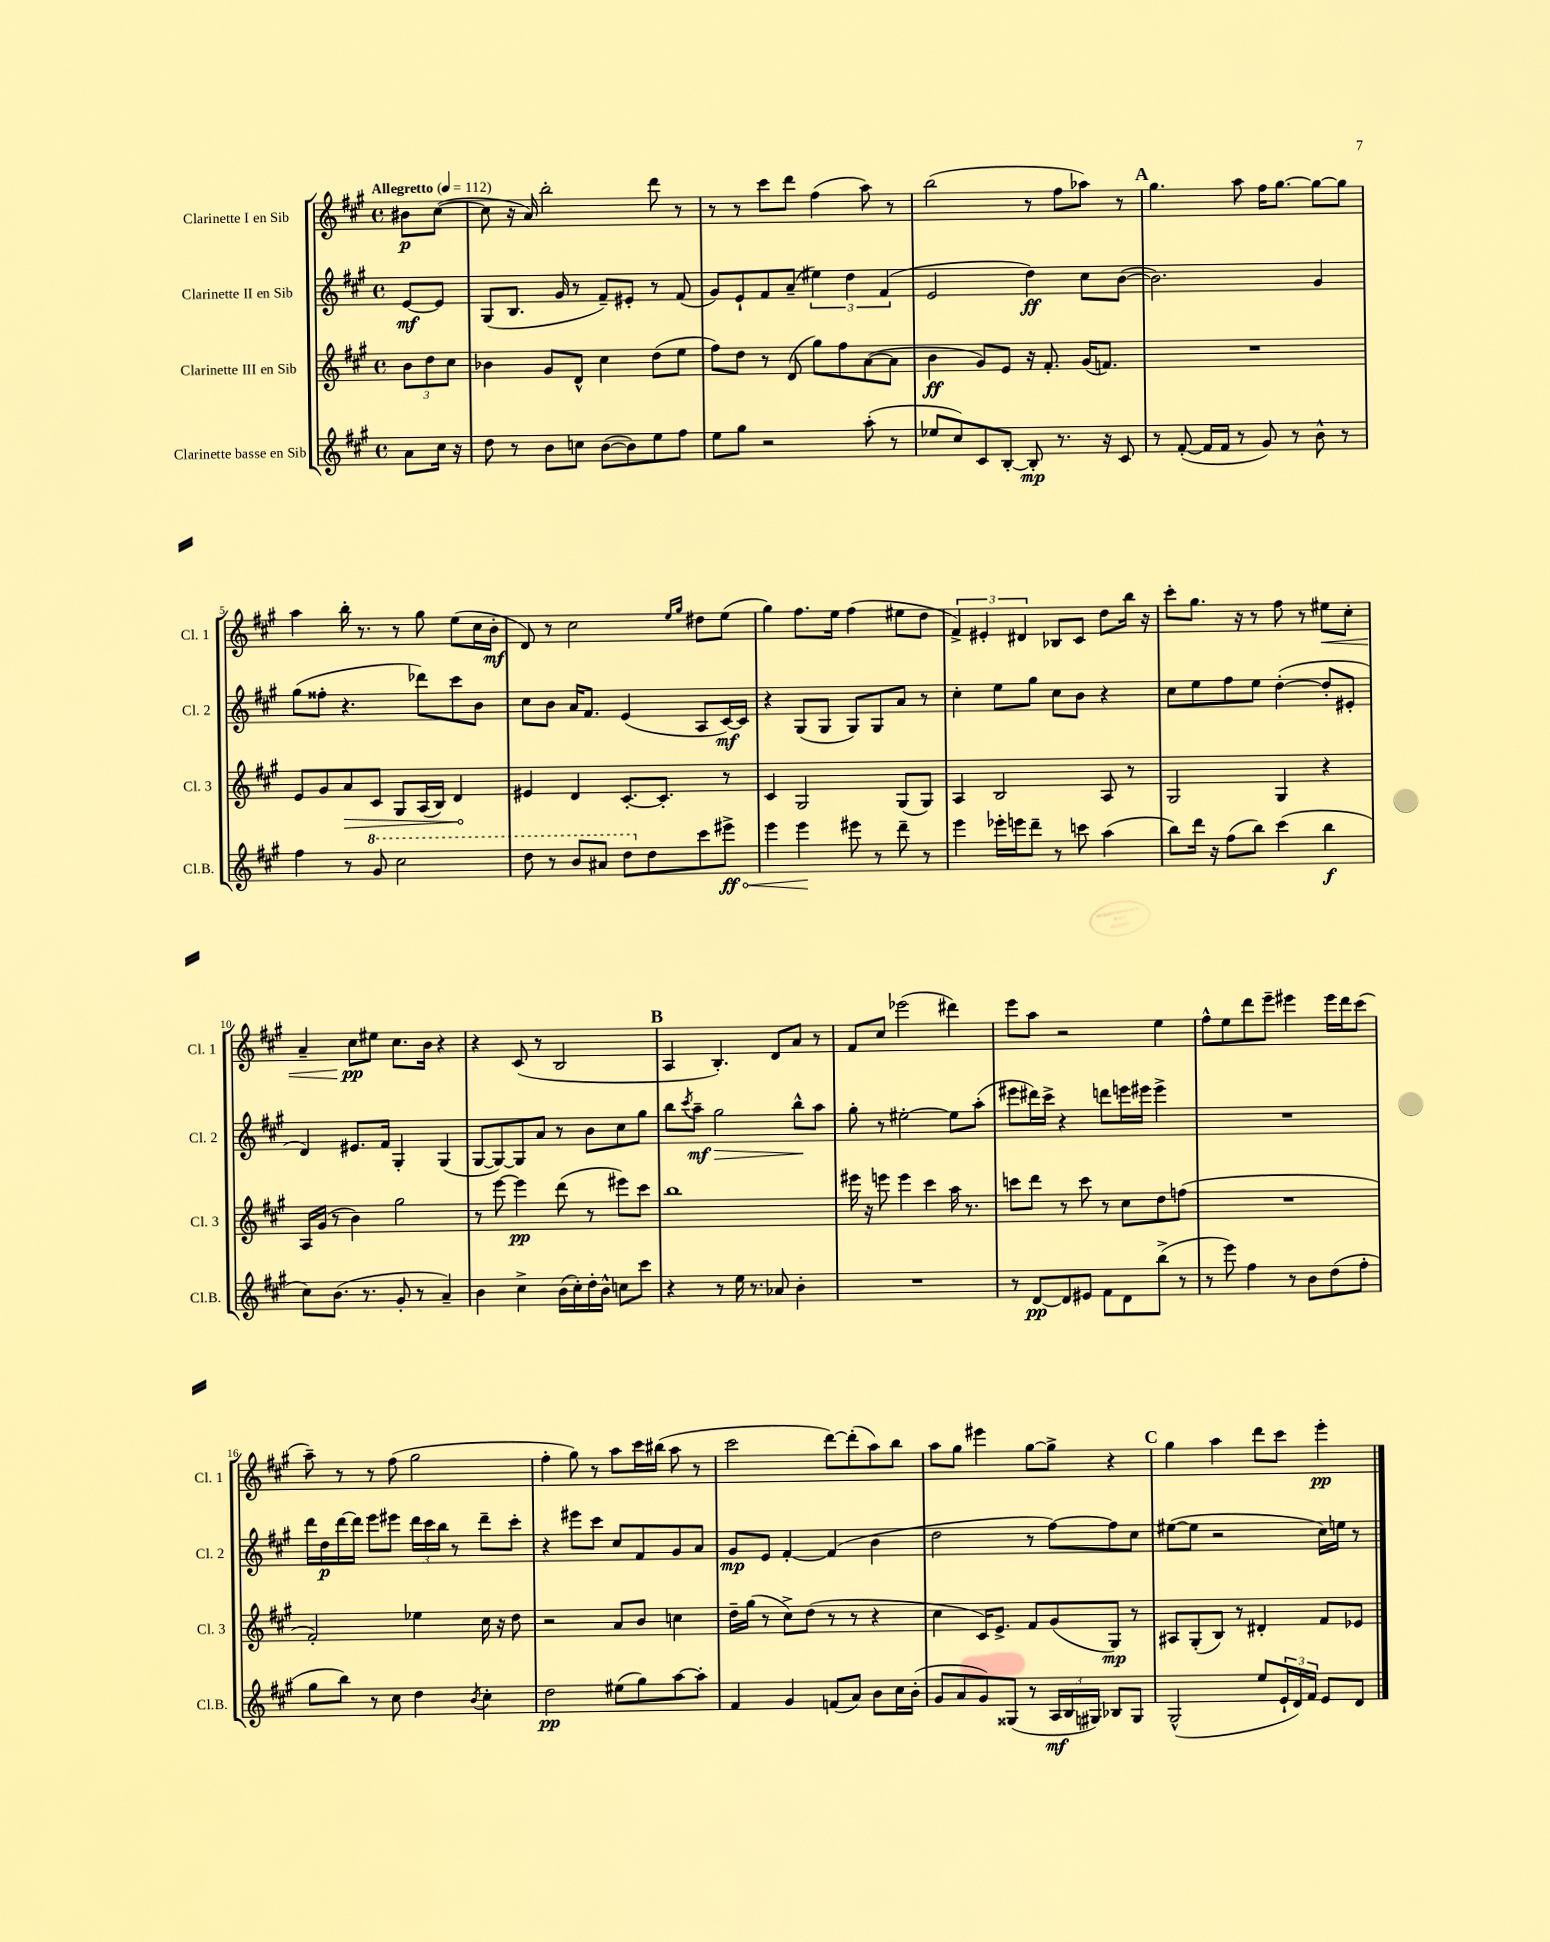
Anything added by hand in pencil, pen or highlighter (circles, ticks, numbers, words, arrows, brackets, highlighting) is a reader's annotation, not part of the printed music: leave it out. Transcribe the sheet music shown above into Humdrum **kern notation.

**kern	**kern	**kern	**kern
*staff4	*staff3	*staff2	*staff1
*clefG2	*clefG2	*clefG2	*clefG2
*k[f#c#g#]	*k[f#c#g#]	*k[f#c#g#]	*k[f#c#g#]
*M4/4	*M4/4	*M4/4	*M4/4
*met(c)	*met(c)	*met(c)	*met(c)
*MM112	*MM112	*MM112	*MM112
8a\L	12b\L	[8e/L	8b#\L
.	12dd\	.	.
16cc#\Jk	.	8e/]J	([8cc#\J
.	12cc#\J	.	.
16r	.	.	.
=	=	=	=
8dd\	4b-\	(8G#/L	8cc#\]
8r	.	8.B/J	16r
.	.	.	16a/)
8b\L	8g#/L	.	2bb'\
.	.	16g#/	.
8cc\J	8d^^/J	8r	.
([8b\L	4cc#\	8f#~/L)	.
8b\])	.	8e#'/J	.
8ee\	(8dd\L	8r	8ddd\
8ff#\J	8ee\J	(8f#/	8r
=	=	=	=
8ee\L	8ff#\L)	8g#/L)	8r
8gg#\J	8dd\J	8e`/	8r
2r	8r	8f#/	8ccc#\L
.	(8d/	(8a~/J	8ddd\J
.	8gg#\L)	6ee#\)	(4ff#\
.	8ff#\	.	.
.	.	6dd\	.
(8aa'\	([8a\	.	8aa\)
.	.	(6f#/	.
8r	8a\]J	.	8r
=	=	=	=
8ee-/L	4b\	2e/	(2bb\
8cc#/)	.	.	.
8c#/	8g#/L)	.	.
[8B'/J	8e/J	.	.
8B'/]	16r	4dd\)	8r
.	8.f#'/	.	.
8.r	.	.	8ff#\L
.	(16g#/LK	8cc#\L	8aa-\J)
16r	8.f/J)	.	.
8c#/	.	([8b\J	8r
=	=	=	=
8r	1r	2.b\])	4.gg#\
([8f#'/	.	.	.
16f#/]LL	.	.	.
16f#/JJ	.	.	.
8r	.	.	8aa\
8g#/)	.	.	16ff#\LK
.	.	.	[8.gg#\J
8r	.	.	.
8b^^\	.	4g#/	8gg#\_L
8r	.	.	8gg#\]J
=	=	=	=
4ff#\	8e/L	(8gg#\L	4aa\
.	8g#/	8ff##'\J	.
8r	8a/	4.r	16bb'\
.	.	.	8.r
8gg#/	8c#/J	.	.
2ccc#\	8G#/L	.	8r
.	(16A/L	8ddd-\L)	8gg#\
.	16B/JJ)	.	.
.	4d/	8ccc#\	(8ee\L
.	.	8b\J	16cc#\L
.	.	.	16b'\JJ
=	=	=	=
8ddd\	4e#/	8cc#\L	8d/)
8r	.	8b\J	8r
8bb/L	4d/	16a/LK	2cc#\
.	.	8.f#/J	.
8aa#/J	.	.	.
8ddd\L	[8.c#'/L	(4e/	.
8dd\	.	.	.
.	8.c#'/]J	.	.
.	.	.	16qqee/LL
.	.	.	16qqgg#/JJ
8ccc#\	.	8A/L	8dd#\L
8eee#^\J	8r	[16c#/L)	(8ee\J
.	.	16c#/]JJ	.
=	=	=	=
4eee\	4c#/	4r	4gg#\)
4eee\	2G#/	(8G#/L	8.ff#\L
.	.	8G#/J	.
.	.	.	16ee\Jk
8eee#\	.	8G#/L)	(4ff#\
8r	.	8G#/	.
8ddd~\	(8G#/L	8a/J	8ee#\L
8r	8G#/J)	8r	8dd\J
=	=	=	=
4eee\	4A/	4cc#'\	6f#^/)
.	.	.	6e#'/
16eee-'\LL	2B/	8ee\L	.
16eee\J	.	.	.
.	.	.	6d#/
8ddd~\J	.	8gg#\J	.
8r	.	8cc#\L	8B-/L
8ccc\	.	8b\J	8c#/J
(4aa\	8A/	4r	8dd\L
.	8r	.	16bb\Jk
.	.	.	16r
=	=	=	=
8bb\L)	2G#/	8cc#\L	8ccc#'\L
16ddd\Jk	.	8ee\	8.gg#\J
16r	.	.	.
(8ff#\L	.	8ff#\	.
.	.	.	16r
8bb\J)	.	8ee\J	8r
(4ccc#\	4G#/	([4dd'\	8ff#\
.	.	.	8r
4bb\	4r	8dd'/]L	8ee#\L
.	.	8e#'/J	8cc#'\J
=	=	=	=
8cc#\L)	16A/LL	4d/)	4a~/
.	(16g#/JJ	.	.
(8.b\J	8r	.	.
.	4b\)	8.e#/L	8cc#\L
8.r	.	.	.
.	.	.	8ee#\J
.	.	16f#/Jk	.
8g#'/	2gg#\	4G#'/	8.cc#\L
8r	.	.	.
.	.	.	16b\Jk
4a~/)	.	(4G#/	4r
=	=	=	=
4b\	8r	[8G#/L	4r
.	[8eee\	8G#/_)	.
4cc#^\	4eee\]	8G#/]	(8c#/
.	.	8a/J	8r
(16b\LL	(8ddd\	8r	2B/
16cc#'\)	.	.	.
16dd'\	8r	8b\L	.
16b^^\JJ	.	.	.
8cc\L	8eee#\L)	8cc#\	.
8ccc#\J	8ccc#\J	8gg#\J	.
=	=	=	=
4r	1bb	8bb\L	4A/
.	.	8qccc#/	.
.	.	8aa~\J	.
8r	.	2gg#\	4.B'/)
16ee\	.	.	.
8.r	.	.	.
8a-/	.	.	8d/L
4b'\	.	8bb^^\L	8a/J
.	.	8aa\J	8r
=	=	=	=
1r	16eee#\	8gg#'\	8f#/L
.	16r	.	.
.	8eee\	8r	8cc#/J
.	4eee\	[2ee#'\	(2eee-\
.	4ccc#\	.	.
.	16aa\	8ee#\]L	4ddd#\)
.	8.r	.	.
.	.	(8aa'\J	.
=	=	=	=
8r	8ccc\L	8eee#\L	8eee\L
[8d/L	8ddd\J	16ddd#\L)	8aa\J
.	.	16ccc#^\JJ	.
8d/]	8r	4r	2r
8e#/J	8ccc\	.	.
8f#\L	8r	8ddd\L	.
8d\	8cc#\L	16eee\L	.
.	.	16eee#\JJ	.
(8bb^\J	8dd\	4eee#^\	4ee\
8r	(8ff\J	.	.
=	=	=	=
8r	1r	1r	8ff#^^\L
8eee\)	.	.	8ee\
4ff#\	.	.	8ddd\
.	.	.	8eee~\J
8r	.	.	4eee#\
8b\L	.	.	.
(8dd\	.	.	16eee#\LL
.	.	.	16ddd\J
8ff#'\J	.	.	(8ccc#\J
=	=	=	=
8gg#\L	2f#'/)	16ddd\LL	8aa~\)
.	.	16dd\	.
8bb\J)	.	[16ddd\	8r
.	.	16ddd\]JJ	.
8r	.	8eee\L	8r
8cc#\	.	8eee#\J	(8ff#\
4dd\	4ee-\	24ddd\LL	2gg#\
.	.	24ccc#\	.
.	.	24bb\JJ	.
.	.	8r	.
8qb/	.	.	.
4cc#'\	16cc#\	8ddd~\L	.
.	16r	.	.
.	8dd\	8ccc#'\J	.
=	=	=	=
2dd\	2r	4r	4ff#'\
.	.	8eee#\L	8gg#\)
.	.	8ccc#\J	8r
(8ee#\L	8a/L	8cc#/L	8aa\L
8gg#\)	8b/J	8f#/	16ccc#\L
.	.	.	(16bb#\JJ
[8aa\	4cc\	8g#/	8aa\
8aa'\]J	.	8a/J	8r
=	=	=	=
4f#/	16dd~\LL	8g#/L	2ccc#\
.	(16gg#\JJ	.	.
.	8r	8e/J	.
4g#/	8cc#^\L)	[4f#'/	.
.	(8dd\J	.	.
(8f/L	8r	(4f#/]	[8ddd\L)
8a/J)	8r	.	(8ddd'\]
8b\L	4r	4b\	8aa\)
16cc#\L	.	.	8bb\J
(16b'\JJ	.	.	.
=	=	=	=
8g#/L	4cc#\	2dd\	8aa\L
8a/	.	.	8gg#\J
8g#/)	16c#/LK)	.	4eee#\
.	8.e^/J	.	.
(8G##/J	.	.	.
8r	8f#/L	8r	[8gg#\L
24A/LL	(8g#/	[8ff#\L)	8gg#^\]J
24B/	.	.	.
24G#/JJ)	.	.	.
8B-/L	8G#/J)	8ff#\]	4r
8G#/J	8r	8cc#\J	.
=	=	=	=
(2G#^^/	8A#/L	([8ee#\L	4gg#\
.	(8G#'/	8ee#\]J	.
.	8B/J)	2r	4aa\
.	8r	.	.
8ee/L	4d#'/	.	8ddd\L
24e`/L	.	.	8ccc#\J
24d/)	.	.	.
24f#/JJ	.	.	.
8e/L	8f#/L	16cc#\LL)	4eee'\
.	.	16ee\JJ	.
8d/J	8e-/J	8r	.
==	==	==	==
*-	*-	*-	*-
